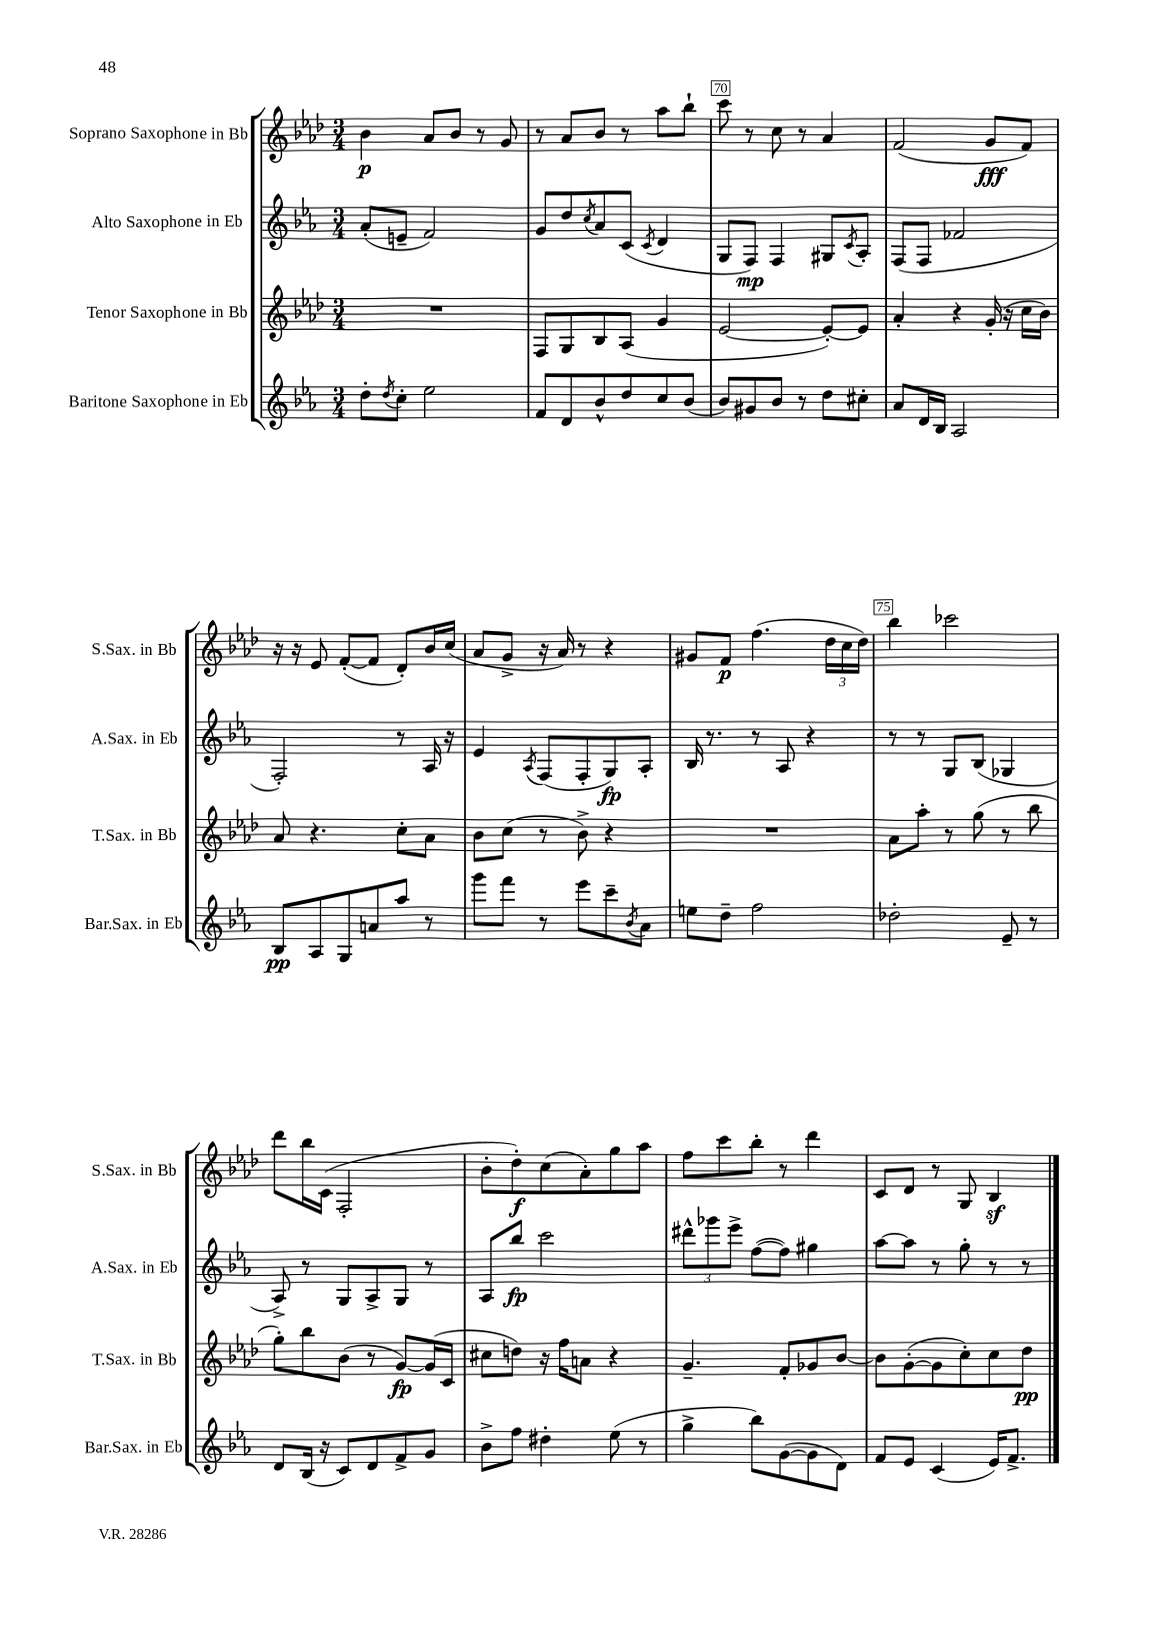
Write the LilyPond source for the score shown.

<<
\new StaffGroup <<
\new Staff = "s0" \with { instrumentName = "Soprano Saxophone in Bb" shortInstrumentName = "S.Sax. in Bb" } {
    \clef treble \key aes \major \numericTimeSignature \time 3/4
    bes'4\p aes'8 bes'8 r8 g'8 |
    r8 aes'8 bes'8 r8 aes''8 bes''8-! |
    c'''8 r8 c''8 r8 aes'4 |
    f'2( g'8\fff f'8) |
    r16 r16 ees'8 f'8~-.( f'8 des'8-.) bes'16 c''16( |
    aes'8 g'8-> r16 aes'16) r8 r4 |
    gis'8 f'8\p f''4.( \tuplet 3/2 { des''16 c''16 des''16) } |
    bes''4 ces'''2 |
    des'''8 bes''16 c'16( f2-. |
    bes'8-. des''8-.\f) c''8( aes'8-.) g''8 aes''8 |
    f''8 c'''8 bes''8-. r8 des'''4 |
    c'8 des'8 r8 g8 bes4\sf \bar "|." |
}
\new Staff = "s1" \with { instrumentName = "Alto Saxophone in Eb" shortInstrumentName = "A.Sax. in Eb" } {
    \clef treble \key ees \major \numericTimeSignature \time 3/4
    aes'8-.( e'8-- f'2) |
    g'8 d''8 \acciaccatura { c''8 } aes'8 c'8( \acciaccatura { c'8 } d'4 |
    g8 f8\mp) f4 gis8 \acciaccatura { c'8 } aes8-. |
    f8( f8 fes'2 |
    f2-.) r8 aes16 r16 |
    ees'4 \acciaccatura { aes8 } f8( f8-. g8\fp) aes8-. |
    bes16 r8. r8 aes8 r4 |
    r8 r8 g8 bes8( ges4 |
    aes8->) r8 g8 aes8-> g8 r8 |
    aes8 bes''8\fp c'''2 |
    \tuplet 3/2 { dis'''8-^ ges'''8 ees'''8-> } f''8~( f''8) gis''4 |
    aes''8~ aes''8 r8 g''8-. r8 r8 \bar "|." |
}
\new Staff = "s2" \with { instrumentName = "Tenor Saxophone in Bb" shortInstrumentName = "T.Sax. in Bb" } {
    \clef treble \key aes \major \numericTimeSignature \time 3/4
    R2. |
    f8 g8 bes8 aes8( g'4 |
    ees'2~ ees'8~-.) ees'8 |
    aes'4-. r4 g'16-.( r16 c''16 bes'16) |
    aes'8 r4. c''8-. aes'8 |
    bes'8 c''8( r8 bes'8->) r4 |
    R2. |
    aes'8 aes''8-. r8 g''8( r8 bes''8 |
    g''8-.) bes''8 bes'8( r8 g'8~\fp) g'16( c'16 |
    cis''8 d''8) r16 f''16 a'8 r4 |
    g'4.-- f'8-. ges'8 bes'8~ |
    bes'8 g'8~-.( g'8 c''8-.) c''8 des''8\pp \bar "|." |
}
\new Staff = "s3" \with { instrumentName = "Baritone Saxophone in Eb" shortInstrumentName = "Bar.Sax. in Eb" } {
    \clef treble \key ees \major \numericTimeSignature \time 3/4
    d''8-. \acciaccatura { d''8 } c''8-. ees''2 |
    f'8 d'8 bes'8-^ d''8 c''8 bes'8( |
    bes'8) gis'8 bes'8 r8 d''8 cis''8-. |
    aes'8 d'16 bes16 aes2 |
    bes8\pp aes8 g8 a'8 aes''8 r8 |
    g'''8 f'''8 r8 ees'''8 c'''8-- \acciaccatura { bes'8 } aes'8 |
    e''8 d''8-- f''2 |
    des''2-. ees'8-- r8 |
    d'8 bes16( r16 c'8) d'8 f'8-> g'8 |
    bes'8-> f''8 dis''4-. ees''8( r8 |
    g''4-> bes''8) g'8~( g'8 d'8) |
    f'8 ees'8 c'4( ees'16) f'8.-> \bar "|." |
}
>>
>>
\layout { \context { \Score currentBarNumber = #68 \override BarNumber.break-visibility = ##(#f #t #t) barNumberVisibility = #(every-nth-bar-number-visible 5) \override BarNumber.stencil = #(make-stencil-boxer 0.1 0.3 ly:text-interface::print) } }
